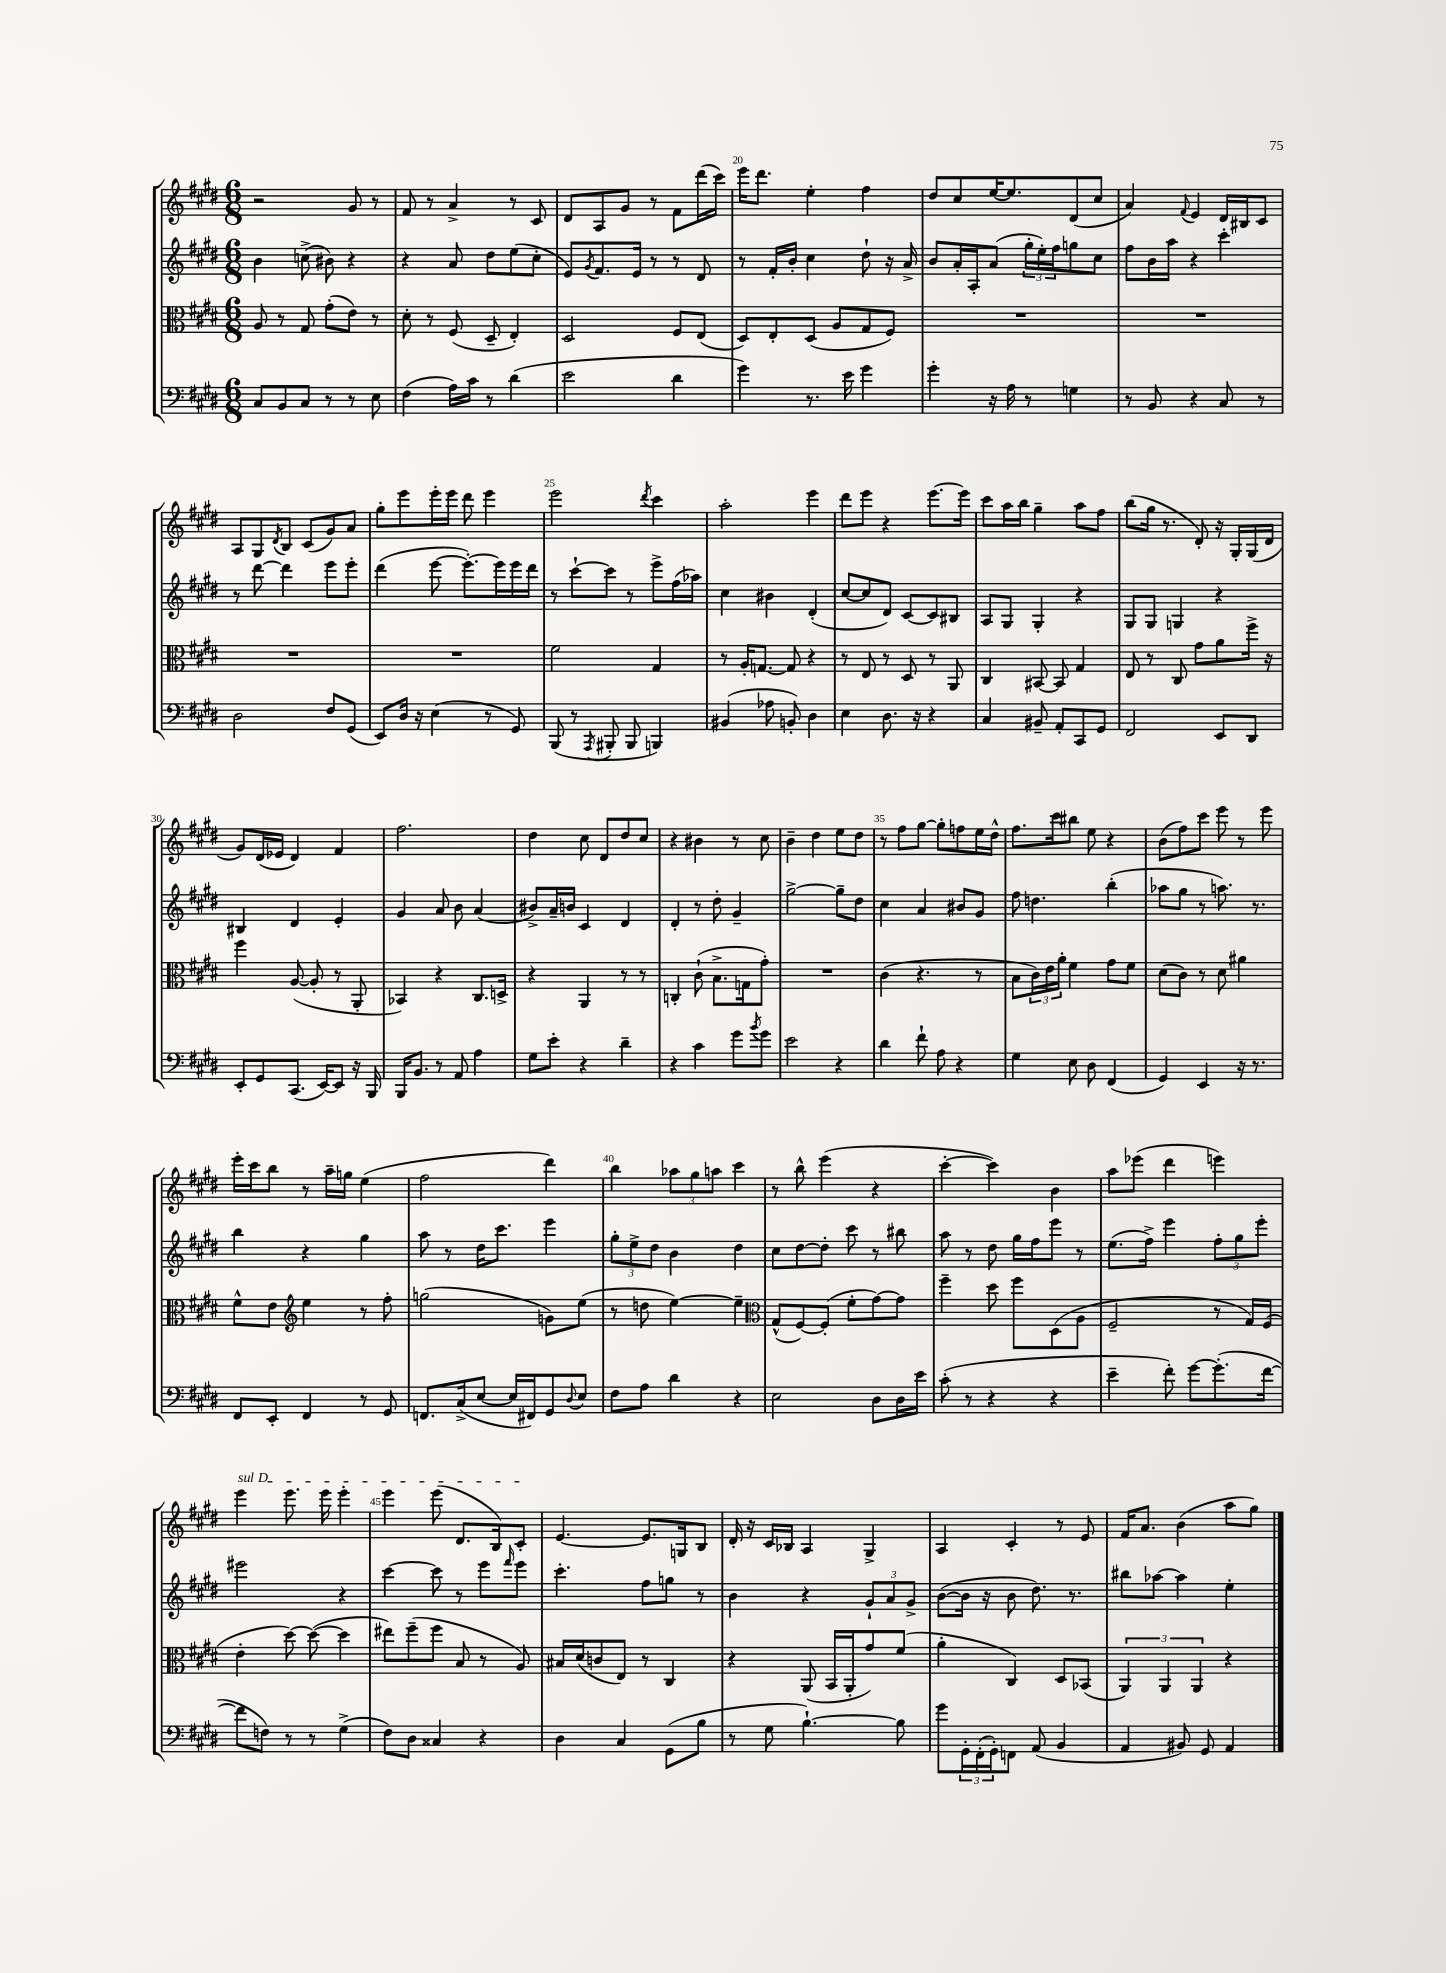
<<
\new StaffGroup <<
\new Staff = "s0" {
    \clef treble \key e \major \numericTimeSignature \time 6/8
    r2 gis'8 r8 |
    fis'8 r8 a'4-> r8 cis'8 |
    dis'8 a8 gis'8 r8 fis'8 dis'''16( cis'''16) |
    e'''16 dis'''8. e''4-. fis''4 |
    dis''8 cis''8 e''16~ e''8. dis'8( cis''8 |
    a'4) \appoggiatura { fis'8 } e'4 dis'16 bis16 cis'8 |
    a8 gis8 \acciaccatura { dis'8 } b8 cis'8( gis'8) a'8 |
    gis''8-. e'''8 e'''16-. e'''16 dis'''8 e'''4 |
    e'''2 \acciaccatura { dis'''8 } cis'''4 |
    a''2-. e'''4 |
    dis'''8 e'''8 r4 e'''8.~ e'''16 |
    cis'''8 a''16 b''16 gis''4-- a''8 fis''8 |
    b''8( gis''16 r8. dis'8-.) r16 gis16-. gis16( dis'16 |
    gis'8) dis'16( ees'16 dis'4) fis'4 |
    fis''2. |
    dis''4 cis''8 dis'8 dis''8 cis''8 |
    r4 bis'4 r8 cis''8 |
    b'4-- dis''4 e''8 dis''8 |
    r8 fis''8 gis''8~ gis''8-. f''8 e''16 dis''16-^ |
    fis''8. cis'''16 bis''8 e''8 r4 |
    b'8( fis''8) cis'''8 e'''8 r8 e'''8 |
    e'''16-. cis'''16 b''8 r8 a''16-- g''16 e''4( |
    fis''2 dis'''4) |
    b''4 \tuplet 3/2 { aes''8 gis''8 a''8 } cis'''4 |
    r8 b''8-^ e'''4( r4 |
    cis'''4~-. cis'''4) b'4 |
    a''8 ees'''8( dis'''4 e'''4) |
    \once \override TextSpanner.bound-details.left.text = \markup { \italic "sul D" } e'''4\startTextSpan e'''8. e'''16 e'''4-. |
    e'''4 e'''8( dis'8. b16) cis'8-.\stopTextSpan |
    e'4.~ e'8. g16 b8 |
    dis'16-. r16 cis'16 bes16 a4 gis4-> |
    a4 cis'4-. r8 e'8 |
    fis'16 a'8. b'4( a''8 gis''8) \bar "|." |
}
\new Staff = "s1" {
    \clef treble \key e \major \numericTimeSignature \time 6/8
    b'4 c''8->( bis'8) r4 |
    r4 a'8 dis''8 e''8( cis''8-. |
    e'8) \acciaccatura { gis'8 } fis'8. e'16 r8 r8 dis'8 |
    r8 fis'16-. b'16-. cis''4 dis''8-! r16 a'16-> |
    b'8 a'16-. a16-. a'8( \tuplet 3/2 { gis''16-. e''16-.) fis''16 } g''8 cis''8 |
    fis''8 b'16 a''16 r4 cis'''4-. |
    r8 dis'''8~ dis'''4 e'''8 e'''8-. |
    dis'''4( e'''8~ e'''8.~-.) e'''16 e'''16 dis'''16 |
    r8 cis'''8~-! cis'''8 r8 e'''8-> fis''16( aes''16) |
    cis''4 bis'4 dis'4-.( |
    cis''8~ cis''8 dis'8) cis'8~ cis'8 bis8 |
    a8 gis8 gis4-. r4 |
    gis8 gis8 g4 r4 |
    bis4 dis'4 e'4-. |
    gis'4 a'8 b'8 a'4( |
    bis'8->) a'16-- b'16 cis'4 dis'4 |
    dis'4-. r8 dis''8-. gis'4-- |
    gis''2~-> gis''8-- dis''8 |
    cis''4 a'4 bis'8 gis'8 |
    fis''8 d''4. b''4-.( |
    aes''8 gis''8 r8 a''8.) r8. |
    b''4 r4 gis''4 |
    a''8 r8 dis''16 cis'''8. e'''4 |
    \tuplet 3/2 { gis''8-. e''8-> dis''8 } b'4 dis''4 |
    cis''8 dis''8~ dis''8-. cis'''8 r8 bis''8 |
    a''8 r8 dis''8 gis''16 fis''16 e'''8 r8 |
    e''8.( fis''16->) e'''4 \tuplet 3/2 { fis''8-. gis''8 e'''8-. } |
    eis'''2 r4 |
    cis'''4~ cis'''8 r8 e'''8 \grace { fis'''16 } e'''8 |
    cis'''4.-. fis''8 g''8 r8 |
    b'4 r4 \tuplet 3/2 { gis'8-! a'8 gis'8-> } |
    b'8~( b'16 r16 b'8 dis''8.) r8. |
    bis''8 aes''8~ aes''4 e''4-. \bar "|." |
}
\new Staff = "s2" {
    \clef alto \key e \major \numericTimeSignature \time 6/8
    a8 r8 gis8 gis'8-.( e'8) r8 |
    dis'8-. r8 fis8( dis8-- e4-.) |
    dis2 fis8 e8( |
    dis8) e8-. dis8( a8 gis8 fis8) |
    R2. |
    R2. |
    R2. |
    R2. |
    fis'2 gis4 |
    r8 a16-. g8.~ g8 r4 |
    r8 e8 r8 dis8 r8 a,8 |
    cis4 bis,8~ bis,8 gis4 |
    e8 r8 cis8 gis'8 a'8 fis''16-> r16 |
    fis''4 a8~( a8-. r8 a,8-. |
    bes,4) r4 cis8. d16-> |
    r4 a,4 r8 r8 |
    c4-. cis'8-!( b8.-> g16 gis'8-.) |
    R2. |
    cis'4( r4. r8 |
    b8 \tuplet 3/2 { cis'16) e'16 a'16-. } fis'4 gis'8 fis'8 |
    dis'8( cis'8) r8 dis'8 ais'4 |
    fis'8-^ e'8 \clef treble e''4 r8 fis''8-. |
    g''2( g'8) e''8( |
    r8 d''8 e''4~) e''4-- |
    \clef alto gis8-^( fis8~) fis8-.( fis'8-. gis'8~) gis'8 |
    fis''4-- dis''8 fis''8 dis8( a8 |
    fis2-- r8 gis16) fis16( |
    e'4-. dis''8~) dis''8~( dis''4 |
    eis''8) fis''8--( fis''8 b8 r8 a8) |
    bis16 dis'16( c'8 e8) r8 cis4 |
    r4 a,8( b,16 a,16-. gis'8) fis'8( |
    a'4-. cis4) dis8 bes,8( |
    \tuplet 3/2 { a,4) a,4 a,4 } r4 \bar "|." |
}
\new Staff = "s3" {
    \clef bass \key e \major \numericTimeSignature \time 6/8
    cis8 b,8 cis8 r8 r8 e8 |
    fis4( a16) cis'16 r8 dis'4( |
    e'2 dis'4 |
    gis'4) r8. e'16 gis'4 |
    gis'4-. r16 a16 r8 g4 |
    r8 b,8 r4 cis8 r8 |
    dis2 fis8 gis,8( |
    e,8) dis16 r16 e4( r8 gis,8) |
    b,,8( r8 \acciaccatura { a,,8 } bis,,8-. bis,,8 b,,4) |
    bis,4( aes8 b,8-.) dis4 |
    e4 dis8. r16 r4 |
    cis4 bis,8-- a,8-. cis,8 gis,8 |
    fis,2 e,8 dis,8 |
    e,8-. gis,8 cis,8.( e,16~) e,8 r16 b,,16 |
    b,,16 b,8. r8 a,8 a4 |
    gis8 e'8-. r4 dis'4-- |
    r4 cis'4 gis'8 \acciaccatura { b'8 } gis'8 |
    e'2 r4 |
    dis'4 fis'8-! a8 r4 |
    gis4 e8 dis8 fis,4( |
    gis,4) e,4 r16 r8. |
    fis,8 e,8-. fis,4 r8 gis,8 |
    f,8. cis16->( e8~ e16 fis,16) gis,8 \appoggiatura { dis8 } e8 |
    fis8 a8 dis'4 r4 |
    e2 dis8 dis16 e'16 |
    cis'8-.( r8 r4 r4 |
    e'4-- fis'8-.) gis'8~ gis'8.-.( fis'16~ |
    fis'8 f8) r8 r8 gis4->( |
    fis8) dis8 cisis4 r4 |
    dis4 cis4 gis,8( b8 |
    r8 gis8 b4.~-!) b8 |
    gis'8 \tuplet 3/2 { gis,16-. fis,16-.( gis,16-.) } f,8 a,8( b,4 |
    a,4 bis,8) gis,8 a,4 \bar "|." |
}
>>
>>
\layout { \context { \Score currentBarNumber = #17 \override BarNumber.break-visibility = ##(#f #t #t) barNumberVisibility = #(every-nth-bar-number-visible 5) } }
